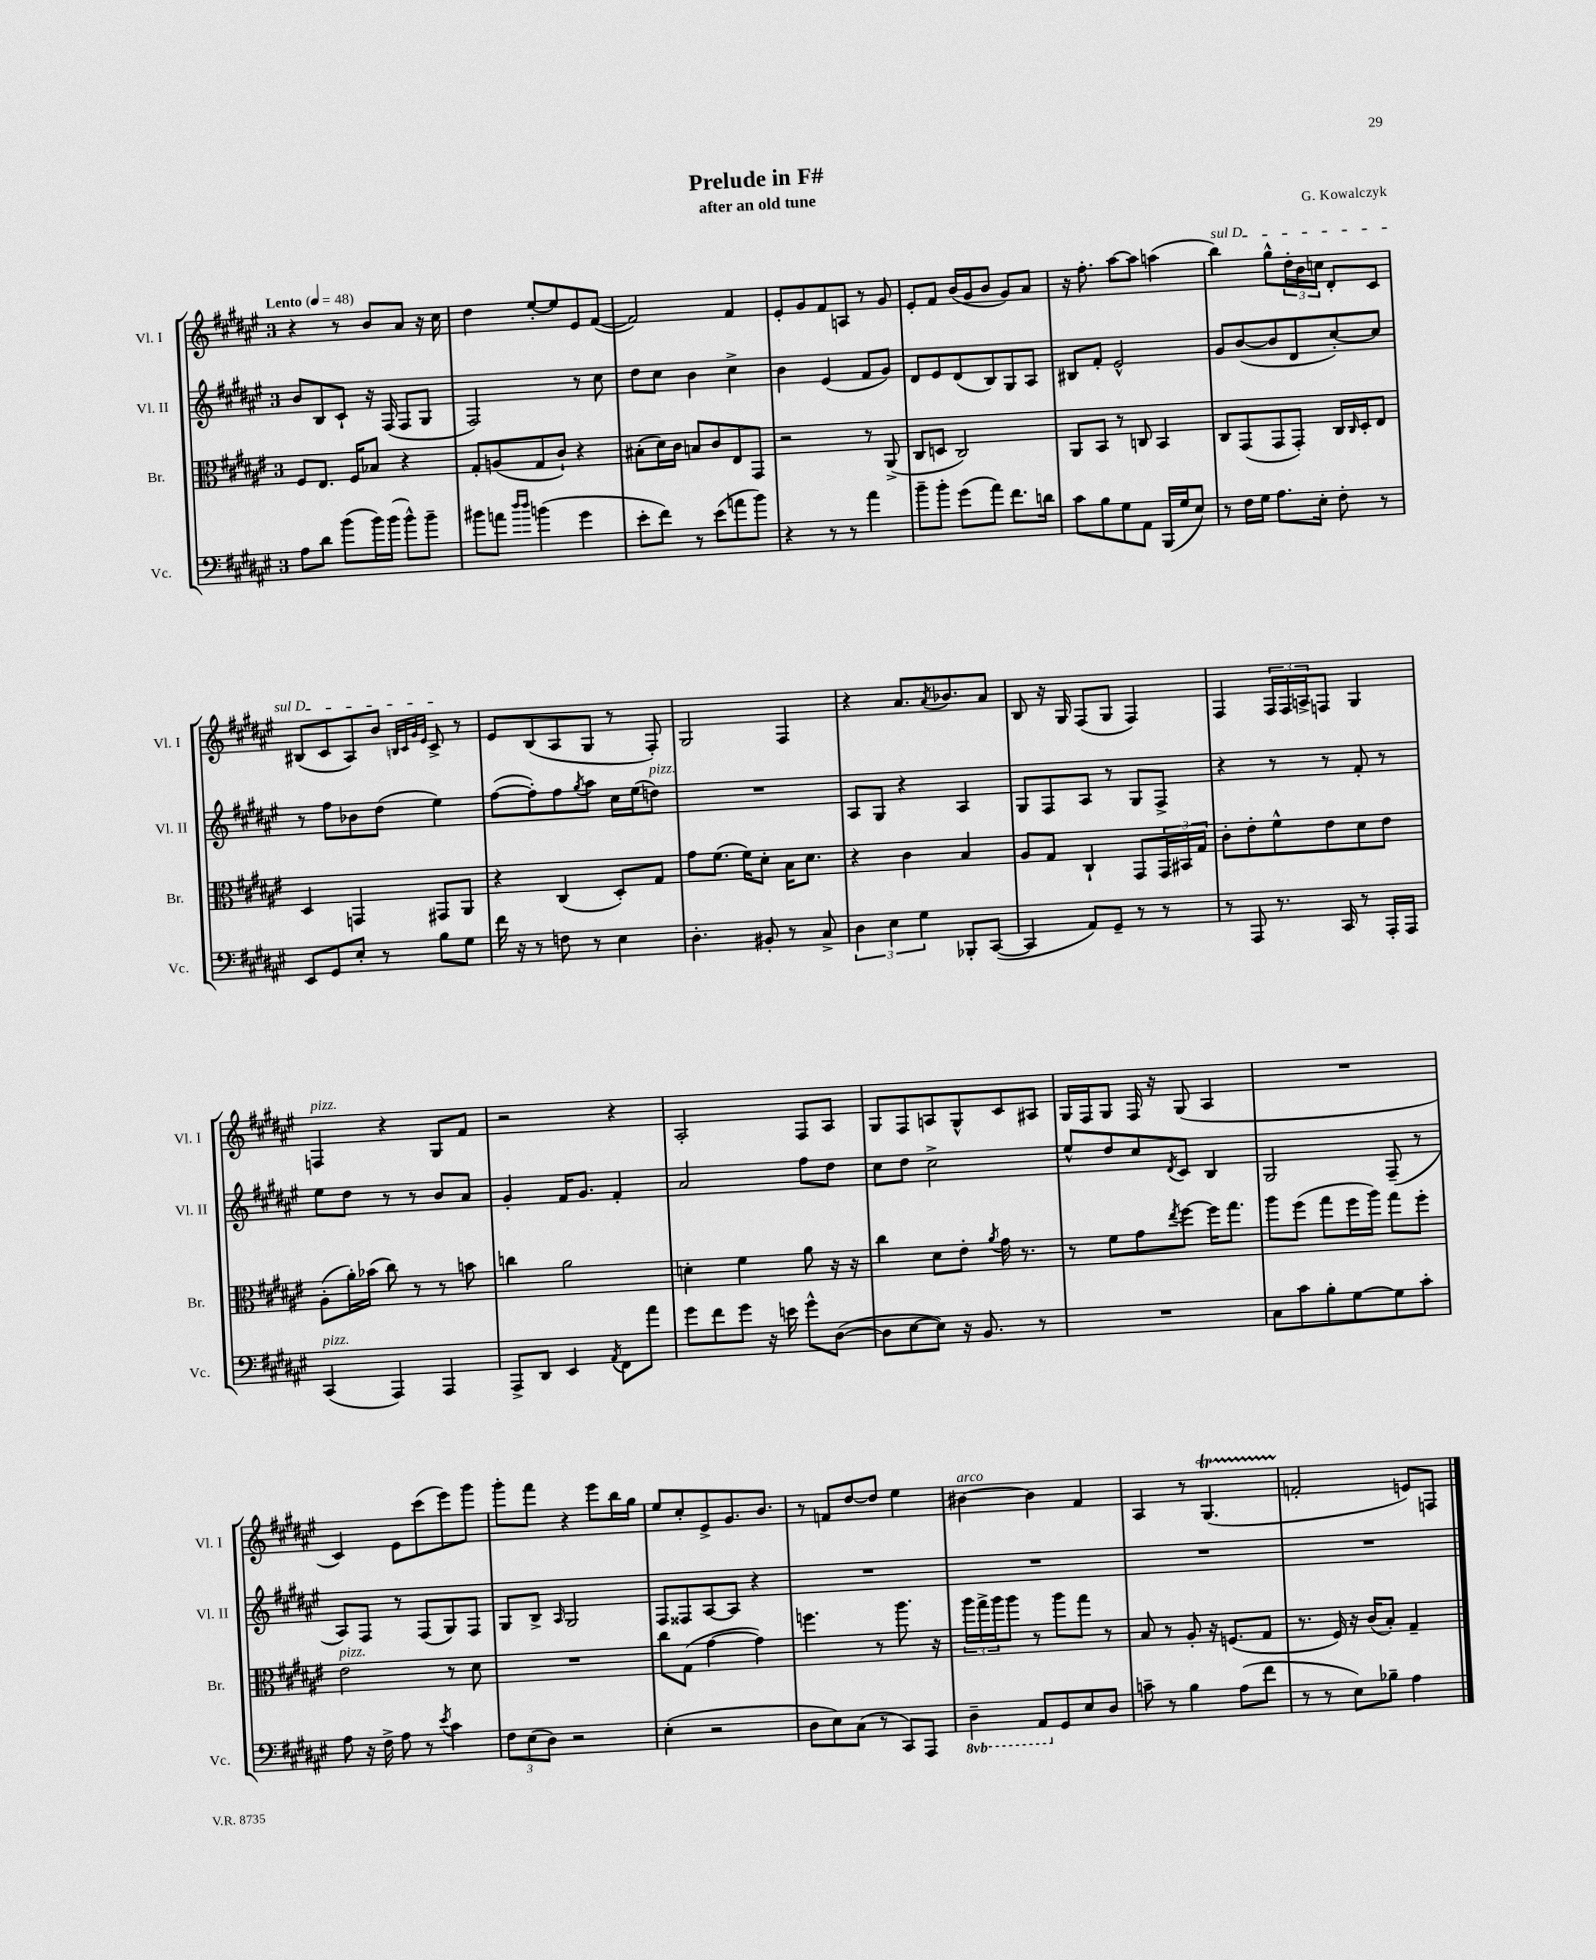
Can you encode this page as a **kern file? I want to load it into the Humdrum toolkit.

**kern	**kern	**kern	**kern
*staff4	*staff3	*staff2	*staff1
*clefF4	*clefC3	*clefG2	*clefG2
*k[f#c#g#d#a#e#]	*k[f#c#g#d#a#e#]	*k[f#c#g#d#a#e#]	*k[f#c#g#d#a#e#]
*M3/4	*M3/4	*M3/4	*M3/4
*MM48	*MM48	*MM48	*MM48
8A#	8F#	8b	4r
8d#	8.E#	8B	.
(8b	.	8c#`	8r
.	16F#	.	.
16b)	8B-	16r	8b
(16b	.	(16F#	.
8b^^)	4r	8F#	8a#
8b~	.	8G#	16r
.	.	.	16cc#
=	=	=	=
8b#	8G#'	2F#)	4dd#
8a	(8A	.	.
16qqdd#	.	.	.
16qqdd#	.	.	.
(4b	8G#	.	[8ee#'
.	8c#`)	.	8ee#]
4g#	4r	8r	8e#
.	.	8cc#	([8f#
=	=	=	=
8e#'	(8B#'	8dd#	2f#])
8f#)	16d#)	8cc#	.
.	16c#	.	.
8r	8B	4b	.
(8e#	8c#	.	.
8a	8E#	4cc#^	4f#
8b)	8GG#	.	.
=	=	=	=
4r	2r	4b	8e#'
.	.	.	8g#
8r	.	(4e#	8f#
8r	.	.	8A
4a#	8r	8f#	8r
.	(8AA#^	8g#)	8g#
=	=	=	=
8b~	8C#	8d#	8e#'
8b'	8D	8e#	8f#
(8g#	2C#)	(8d#	(16b
.	.	.	16g#
8a#)	.	8B)	8b
8.f#	.	8G#	8g#)
.	.	8A#	8a#
16d	.	.	.
=	=	=	=
8c#	8AA#	8B#	16r
.	.	.	8.ff#'
8B	8BB	8f#'	.
8G#	8r	2e#^^	[8aa#
8AA#	8C	.	8aa#]
(16BBB	4BB	.	(4aa
16G#	.	.	.
8E#)	.	.	.
=	=	=	=
8r	8C#	8g#	4bb)
16F#	(8GG#	([8b	.
16G#	.	.	.
8.A#	8GG#	8b]	8gg#^^
.	8GG#')	8d#	24dd#'
.	.	.	24b
16E#'	.	.	.
.	.	.	24cc
8F#'	16C#	[8cc#')	8d#'
.	16qqC#	.	.
.	16D#'	.	.
8r	8E#	8cc#]	8c#
=	=	=	=
8EE#	4D#	8r	(8B#
8GG#	.	8ff#	8c#
8E#'	4GG	8b-	8A#)
8r	.	(8dd#	8b
.	.	.	32qqB
.	.	.	32qqc#
.	.	.	32qqg#
.	.	.	32qqe#
8B	8GG#	4ee#)	8c#^
8G#	8AA#	.	8r
=	=	=	=
16f#	4r	([8ff#	8e#
16r	.	.	.
8r	.	8ff#'])	(8B
8F	(4C#	8ff#	8A#
.	.	8qgg#	.
8r	.	8aa#	8G#
4E#	8D#')	16cc#	8r
.	.	(16ee#	.
.	8G#	8dd)	8F#')
=	=	=	=
4.D#'	8g#	2.r	2G#
.	(8.f#	.	.
.	16f#)	.	.
8BB#'	8d#'	.	.
8r	16B	.	4F#
.	8.d#	.	.
8C#^	.	.	.
=	=	=	=
6D#	4r	8A#	4r
.	.	8G#	.
6E#	.	.	.
.	4c#	4r	8.a#
6G#	.	.	.
.	.	.	8qa#
.	.	.	8.b-
8BBB-'	4B	4A#	.
([8CC#	.	.	8a#
=	=	=	=
4CC#]	8A#	8G#	8B
.	8G#	8F#	16r
.	.	.	16G#
8AA#)	4C#`	8A#	(8F#
8GG#~	.	8r	8G#
8r	8GG#	8G#	4F#)
8r	24GG#	8F#^	.
.	24BB#	.	.
.	24G#	.	.
=	=	=	=
8r	8c#'	4r	4F#
8AAA#	8e#'	.	.
8.r	8f#^^	8r	24F#
.	.	.	24F#
.	.	.	24A^
.	8e#	8r	8F
16CC#	.	.	.
8r	8d#	8f#'	4G#
16AAA#'	8e#	8r	.
16AAA#	.	.	.
=	=	=	=
(4CC#	(8A#'	8ee#	4F
.	16a#')	8dd#	.
.	(16b-	.	.
4AAA#)	8cc#)	8r	4r
.	8r	8r	.
4AAA#	8r	8b	8G#
.	8b	8a#	8f#
=	=	=	=
8AAA#^	4cc	4g#'	2r
8DD#	.	.	.
4EE#	2a#	16f#	.
.	.	8.g#	.
8qAA#	.	.	.
8FF#	.	4f#'	4r
8a#	.	.	.
=	=	=	=
8g#	4d'	2a#	2A#'
8f#	.	.	.
8g#	4f#	.	.
16r	.	.	.
16e	.	.	.
8g#^^	8a#	8ff#	8F#
([8D#	16r	8dd#	8A#
.	16r	.	.
=	=	=	=
8D#]	4cc#	8cc#	8G#
[8E#	.	8dd#	8F#
8E#])	8d#	2cc#^	8A
16r	8e#'	.	8G#^^
8.BB	.	.	.
.	8qa#	.	.
.	16g#	.	8c#
.	8.r	.	.
8r	.	.	8A#
=	=	=	=
2.r	8r	8ee#^^	16G#
.	.	.	16F#
.	8f#	8dd#	8G#
.	8g#	8cc#	16F#
.	.	.	16r
.	8qee#	8qd#	.
.	[8ff#	8c#	(8G#
.	16ff#]	4B	4A#
.	8.gg#	.	.
=	=	=	=
8C#	8aa#	2G#	2.r
8c#	(8ff#	.	.
8B'	8gg#	.	.
[8G#	16ff#	.	.
.	16aa#)	.	.
8G#]	8gg#	(8F#~	.
8c#'	8ff#'	8r	.
=	=	=	=
8A#	2e#	8A#)	4c#)
16r	.	8F#	.
16F#^	.	.	.
8A#	.	8r	8e#
8r	.	(8F#	(8ccc#
8qe#	.	.	.
4c#	8r	8G#)	8eee#)
.	8d#	8F#	8ggg#
=	=	=	=
12F#	2.r	8G#	8ggg#'
(12E#	.	.	.
.	.	8B^	8fff#
12D#)	.	.	.
.	.	16qqA#	.
2r	.	2G#	4r
.	.	.	8eee#
.	.	.	16bb
.	.	.	16gg#
=	=	=	=
(4E#'	8cc#	8F#	8ee#
.	(8G#	8F##	8cc#'
2r	[4g#	[8A#	8e#^
.	.	8A#]	8.g#
.	4g#])	4r	.
.	.	.	8.b
=	=	=	=
8D#	4.ff	2.r	8r
8E#)	.	.	8f
(8C#	.	.	[8dd#
8r	8r	.	8dd#]
8CC#)	8.aa#	.	4ee#
8AAA#	.	.	.
.	16r	.	.
=	=	=	=
4DD#~	24aa#	2.r	[4b#
.	24gg#^	.	.
.	24aa#	.	.
.	8aa#	.	.
8AAA#	8r	.	4b#]
8GG#	8aa#	.	.
8E#	8gg#	.	4f#
8D#	8r	.	.
=	=	=	=
8c~	8B	2.r	4A#
8r	8r	.	.
4B	8A#'	.	8r
.	16r	.	(4.G#
.	(8.F	.	.
(8A#	.	.	.
8f#	8G#	.	.
=	=	=	=
8r	8.r	2.r	2f'
8r	.	.	.
.	16F#)	.	.
8E#)	16r	.	.
.	(16c#	.	.
8B-~	8B')	.	.
4A#	4G#~	.	8e)
.	.	.	8F
==	==	==	==
*-	*-	*-	*-
